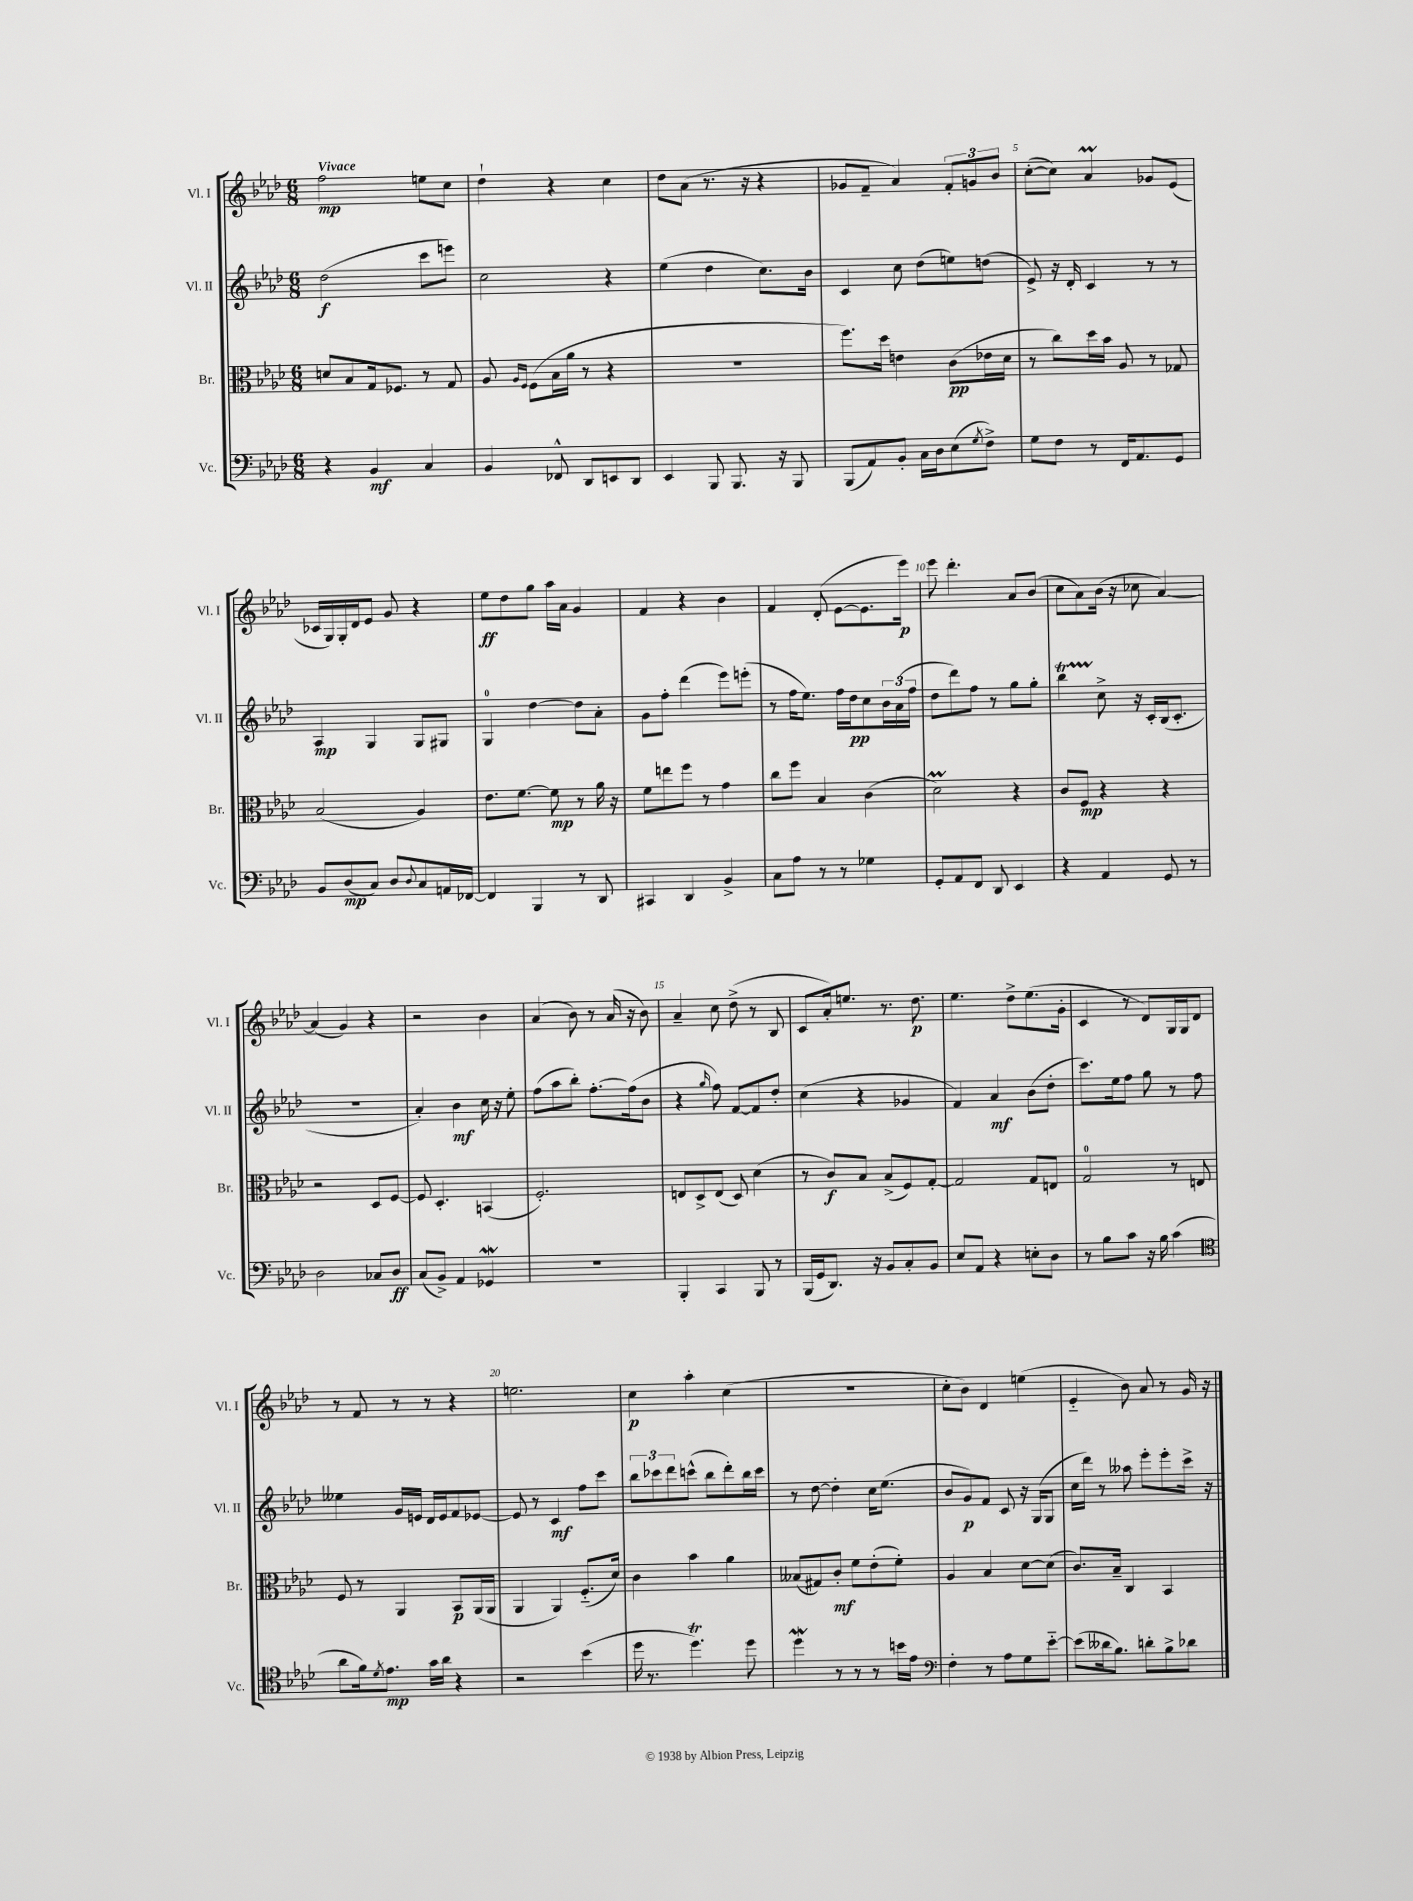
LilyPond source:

<<
\new StaffGroup <<
\new Staff = "s0" \with { instrumentName = "Vl. I" shortInstrumentName = "Vl. I" } {
    \clef treble \key aes \major \numericTimeSignature \time 6/8 \tempo "Vivace"
    f''2\mp e''8 c''8 |
    des''4-! r4 c''4 |
    des''8 aes'8( r8. r16 r4 |
    ges'8 f'8-- aes'4) \tuplet 3/2 { f'8-. g'8 bes'8 } |
    c''8~-.( c''8) aes'4\prall ges'8 ees'8( |
    ces'16 g16) g16-. des'16 ees'8 g'8 r4 |
    ees''8\ff des''8 g''8 aes''16 aes'16 g'4 |
    f'4 r4 bes'4 |
    f'4 des'8-.( ees'8~ ees'8. ees'''16\p) |
    ees'''8 des'''4.-. aes'8 bes'8( |
    c''8 aes'8) bes'16( r16 ces''8 aes'4~) |
    aes'4( g'4) r4 |
    r2 bes'4 |
    aes'4( bes'8) r8 aes'16( r16 bes'8) |
    aes'4-- c''8 des''8->( r8 bes8 |
    c'8 aes'16-.) e''8. r8. des''8.\p |
    ees''4. des''8-> ees''8.( g'16-. |
    c'4 r8 des'8) g16 g16 des'8 |
    r8 f'8 r8 r8 r4 |
    e''2. |
    c''4\p aes''4-. c''4( |
    R2. |
    c''8-. bes'8) des'4 e''4( |
    ees'4-_ bes'8) aes'8 r8 g'16 r16 \bar "|." |
}
\new Staff = "s1" \with { instrumentName = "Vl. II" shortInstrumentName = "Vl. II" } {
    \clef treble \key aes \major \numericTimeSignature \time 6/8
    des''2\f( c'''8 e'''8) |
    c''2 r4 |
    ees''4( des''4 c''8.) bes'16 |
    c'4 c''8 des''8( e''8) d''8( |
    ees'8->) r16 des'16-. c'4 r8 r8 |
    aes4\mp g4 g8 gis8 |
    g4-0 des''4~ des''8 aes'8-. |
    g'8 f''8-. des'''4( ees'''8) e'''8-.( |
    r8 f''16 ees''8.) f''16 des''16\pp c''8 \tuplet 3/2 { bes'16 aes'16( f''16 } |
    des''8 des'''8) f''8 r8 g''8 g''8-. |
    bes''4\startTrillSpan c''8->\stopTrillSpan r16 c'16-. bes16( c'8.-. |
    R2. |
    aes'4-.) bes'4\mf c''16 r16 ees''8-. |
    f''8( aes''8 bes''8-.) f''8.~-. f''16( bes'8 |
    r4 \grace { g''16 } f''8) f'8~ f'8 des''8-. |
    c''4( r4 ges'4 |
    f'4) aes'4\mf bes'8( des''8-. |
    c'''8.) ees''16 f''8 g''8 r8 f''8 |
    eeses''4 g'16 e'16 des'16 e'16 f'8 ees'8~ |
    ees'8 r8 c'4\mf f''8 c'''8 |
    \tuplet 3/2 { bes''8 ces'''8 des'''8 } c'''8-^( bes''8 des'''8-.) bes''16 c'''16 |
    r8 des''8~ des''4-. c''16 ees''8.( |
    bes'8 g'8\p) f'8 c'8 r16 g16( g8 |
    c''16 des'''16) r8 aeses''8 ees'''8-. ees'''8-. c'''16-> r16 \bar "|." |
}
\new Staff = "s2" \with { instrumentName = "Br." shortInstrumentName = "Br." } {
    \clef alto \key aes \major \numericTimeSignature \time 6/8
    d'8 bes8 g16 fes8. r8 g8 |
    aes8 \grace { aes16 f16 } f8( bes16 aes'16 r8 r4 |
    R2. |
    f''8.) des''16 e'4 c'8\pp( ees'16 des'16 |
    r8 c''8) des''16 bes'16 aes8 r8 ges8 |
    bes2( aes4) |
    ees'8. f'8.~ f'8\mp r8 aes'16 r16 |
    f'8 e''8 f''8 r8 g'4 |
    c''8 f''8 bes4 c'4( |
    des'2\prall) r4 |
    c'8 f8\mp r4 r4 |
    r2 des8 f8~ |
    f8 des4.-. b,4( |
    f2.-.) |
    e8 des8-> e8( des8) des'4( |
    r8 c'8\f) bes8 bes8->( f8) g8~-. |
    g2 g8 e8 |
    g2-0 r8 e8 |
    f8 r8 aes,4 bes,8\p aes,16( aes,16 |
    aes,4 aes,4) f8.-_( des'16) |
    c'4 bes'4 aes'4 |
    beses8( gis8) c'8-.\mf f'8 ees'8-.( f'8-.) |
    aes4 bes4 des'8~ des'8( |
    c'8.) bes16-- c4 bes,4 \bar "|." |
}
\new Staff = "s3" \with { instrumentName = "Vc." shortInstrumentName = "Vc." } {
    \clef bass \key aes \major \numericTimeSignature \time 6/8
    r4 bes,4\mf c4 |
    bes,4 fes,8-^ des,8 e,8 des,8 |
    ees,4 bes,,8 bes,,8. r16 bes,,8 |
    bes,,8( aes,8) bes,8-. c16 des16 ees8( \acciaccatura { g8 } f8->) |
    g8 f8 r8 f,16 aes,8. g,8 |
    bes,8 des8\mp( c8) des8 \appoggiatura { des8 } c8 a,16 fes,16~ |
    fes,4 bes,,4 r8 des,8 |
    cis,4 des,4 bes,4-> |
    c8 aes8 r8 r8 ges4 |
    g,8-. aes,8 f,8 des,8 ees,4 |
    r4 aes,4 g,8 r8 |
    des2 ces8 des8\ff |
    c8( bes,8->) aes,4 ges,4\mordent |
    R2. |
    bes,,4-. c,4 bes,,8 r8 |
    bes,,16( g,16 des,8.) r16 bes,8 c8-. bes,8 |
    ees8 aes,8 r4 e8-. des8 |
    r8 bes8 c'8 r16 bes16 c'4( |
    \clef tenor aes'8 f'16) \acciaccatura { des'8 } ees'8.\mp g'16 aes'16 r4 |
    r2 bes'4( |
    des''16 r8. des''4.\trill) des''8 |
    des''4\mordent r8 r8 r8 b'16 ees'16 |
    \clef bass f4-. r8 aes8 g8 ees'8~-_ |
    ees'8( deses'16 bes8.) d'8-. bes8-> des'8 \bar "|." |
}
>>
>>
\layout { \context { \Score \override BarNumber.break-visibility = ##(#f #t #t) barNumberVisibility = #(every-nth-bar-number-visible 5) } }
